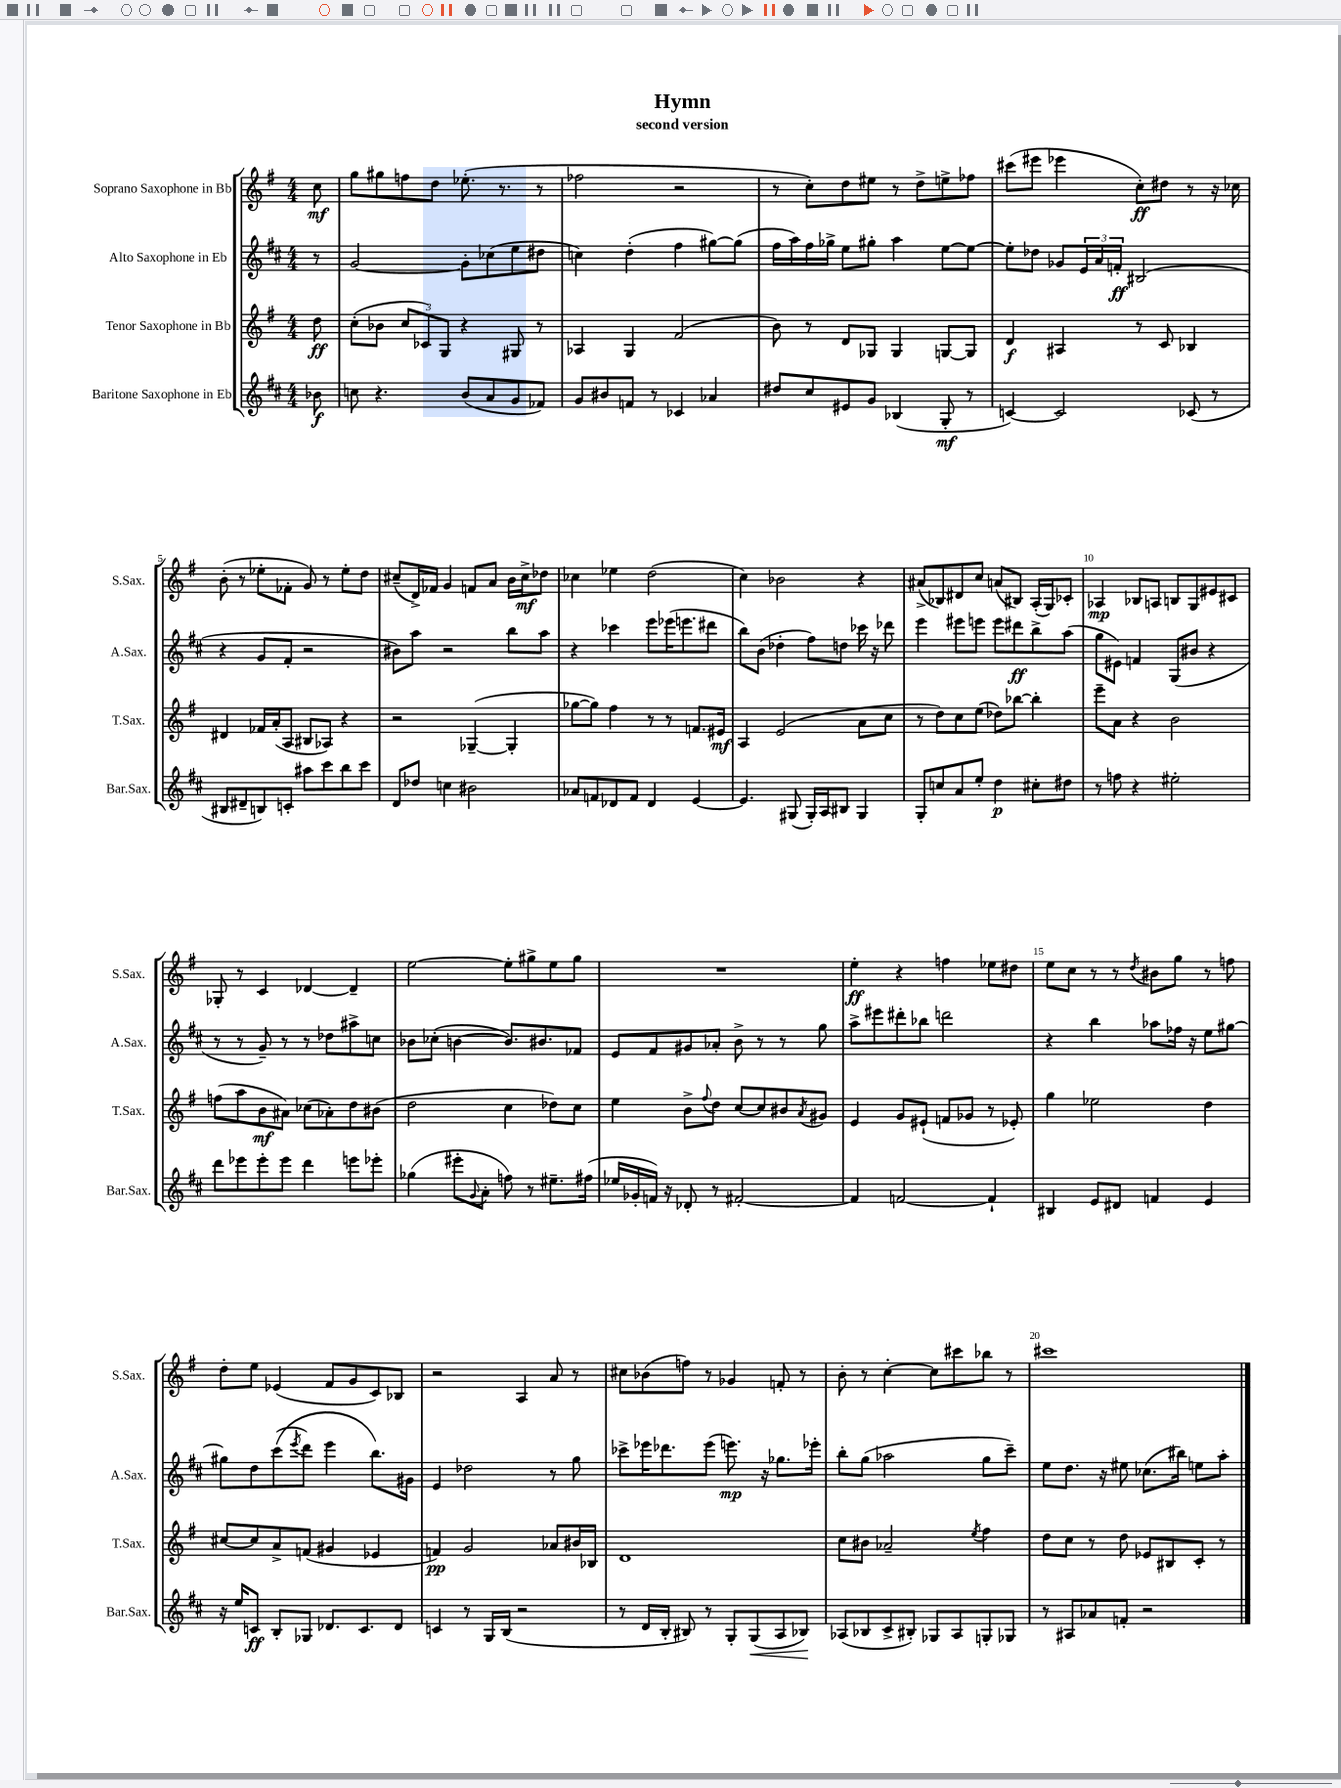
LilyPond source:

\header { title = "Hymn" subtitle = "second version" }
<<
\new StaffGroup <<
\new Staff = "s0" \with { instrumentName = "Soprano Saxophone in Bb" shortInstrumentName = "S.Sax." } {
    \clef treble \key g \major \numericTimeSignature \time 4/4 \partial 8
    c''8\mf |
    g''8 gis''8 f''8 d''8 ees''8.-.( r8. r8 |
    fes''2 r2 |
    r8 c''8-.) d''8 eis''8 r8 d''8-> e''8-> fes''8 |
    cis'''8( eis'''8 ees'''4 c''8-.\ff) dis''8 r8 r16 ces''16 |
    b'8-.( r8 ees''8-. fes'8-. g'8) r8 ees''8-. d''8 |
    cis''8--( d'16->) fes'16 g'4 f'8 a'8 b'16 cis''16->\mf des''8 |
    ces''4 ees''4 d''2( |
    c''4) bes'2 r4 |
    ais'8->( bes8) dis'8 c''8 a'8( bis8) a16-.( g16) ces'8-. |
    aes4\mp bes8 a8 b8 g8 eis'8 cis'8 |
    ges8-. r8 c'4 des'4~ des'4-- |
    e''2~ e''8-. gis''8-> e''8 gis''8 |
    R1 |
    e''4-.\ff r4 f''4 ees''8 dis''8 |
    e''8 c''8 r8 r8 \acciaccatura { d''8 } bis'8 g''8 r8 f''8 |
    d''8-. e''8 ees'4( fis'8 g'8 c'8) bes8 |
    r2 a4 a'8 r8 |
    cis''8 bes'8( f''8) r8 ges'4 f'8-. r8 |
    b'8-. r8 c''4~-. c''8 cis'''8 bes''8 r8 |
    cis'''1 \bar "|." |
}
\new Staff = "s1" \with { instrumentName = "Alto Saxophone in Eb" shortInstrumentName = "A.Sax." } {
    \clef treble \key d \major \numericTimeSignature \time 4/4 \partial 8
    r8 |
    g'2~ g'8-. ces''8( e''8 dis''8 |
    c''4) d''4-.( fis''4 gis''8~) gis''8( |
    fis''16 a''16) fis''16 ges''16-> e''8 gis''8-. a''4 e''8~ e''8~ |
    e''8-. des''8 ges'8 \tuplet 3/2 { e'16 a'16 f'16-.\ff } bis2( |
    r4 g'8 fis'8-. r2 |
    bis'8) a''8 r2 b''8 a''8 |
    r4 ces'''4 e'''8 ees'''16( e'''8. dis'''8 |
    b''8) b'8( des''4-. fis''8) d''8 ces'''16 r16 des'''8 |
    e'''4 eis'''8 e'''8 e'''8 dis'''8\ff b''8-> a''8( |
    g''8 eis'8) f'4 g8( bis'8 r4 |
    r8 r8 g'8--) r8 r8 des''8 ais''8-> c''8 |
    bes'8 ces''8-.( b'4~ b'8.) bis'8. fes'8 |
    e'8 fis'8 gis'8 aes'8-. b'8-> r8 r8 g''8 |
    a''8-> eis'''8 dis'''8-. bes''8 d'''2 |
    r4 b''4 aes''8 fes''16 r16 e''8 gis''8~ |
    gis''8 d''8 cis'''8(\( \acciaccatura { e'''8 } d'''8) e'''4 b''8.\) gis'16 |
    e'4 des''2 r8 g''8 |
    ces'''8-> ees'''16 des'''8. ees'''8( e'''8.\mp) r16 ges''8. ees'''16-. |
    b''8-. g''8( aes''2 g''8 cis'''8--) |
    e''8 d''8. r16 eis''8 ces''8.( bis''16) e''8 a''8-. \bar "|." |
}
\new Staff = "s2" \with { instrumentName = "Tenor Saxophone in Bb" shortInstrumentName = "T.Sax." } {
    \clef treble \key g \major \numericTimeSignature \time 4/4 \partial 8
    d''8\ff |
    c''8-.( bes'8 \tuplet 3/2 { c''8 ces'8) g8 } r4 gis8 r8 |
    aes4 g4 fis'2( |
    b'8) r8 d'8 ges8 ges4 g8~ g8 |
    d'4\f ais4 r8 c'8 bes4 |
    dis'4 fes'16 a'16-.( a8 bis8 aes8) r4 |
    r2 ges4~--( ges4-. |
    ges''8~ ges''8) fis''4 r8 r8 f'8. eis'16\mf |
    a4 e'2( a'8 c''8 |
    r8 d''8) c''8 e''8( des''8) bes''8~ bes''4-. |
    e'''8-- a'8 r4 b'2 |
    f''8( a''8 b'8\mf ais'8) ces''8( aes'8-.) d''8 bis'8( |
    d''2 c''4 des''8) c''8 |
    e''4 b'8-> \appoggiatura { fis''8 } d''8 c''8~ c''8 bis'8 \acciaccatura { a'8 } gis'8 |
    e'4 g'8 eis'8-!( f'8 ges'8 r8 ees'8-.) |
    g''4 ees''2 d''4 |
    cis''8~ cis''8 a'8-> f'8( gis'4 ees'4 |
    f'4\pp) g'2 aes'8 bis'16 bes16 |
    d'1 |
    c''8 bis'8 aes'2-- \acciaccatura { e''8 } fis''4 |
    d''8 c''8 r8 d''8 ees'8 bis8 c'8-. r8 \bar "|." |
}
\new Staff = "s3" \with { instrumentName = "Baritone Saxophone in Eb" shortInstrumentName = "Bar.Sax." } {
    \clef treble \key d \major \numericTimeSignature \time 4/4 \partial 8
    bes'8\f |
    c''8 r4. b'8( a'8 g'8 fes'8) |
    g'8 bis'8 f'8 r8 ces'4 aes'4 |
    dis''8 cis''8 eis'8 g'8 bes4( g8-.\mf r8 |
    c'4~) c'2 ces'8( r8 |
    bis8 dis'8-- b8) c'8-. ais''8 cis'''8 b''8 cis'''8 |
    d'8 des''8 c''4 bis'2 |
    aes'8 f'8 des'8 f'8 des'4 e'4~ |
    e'4. gis8( gis16-.) a16 bis8 gis4 |
    g8-. c''8 a'8 e''8-. d''4\p cis''8-. dis''8 |
    r8 f''8 r4 eis''2-. |
    d'''8 ees'''8 ees'''8-. ees'''8 d'''4 e'''8 ees'''8-. |
    ges''4( eis'''8-. \appoggiatura { g'8 } a'8-. f''8) r8 eis''8.-- fis''16( |
    ees''16 ges'16-. f'16) r16 des'8-. r8 fis'2~-. |
    fis'4 f'2~ f'4-! |
    bis4 e'8 dis'8 f'4 e'4 |
    r16 e''16 c'8\ff b8-. ges8 des'8. c'8. des'8 |
    c'4 r8 g16 b16( r2 |
    r8 d'16 b16-. bis8) r8 g8-. g8\<( a8 bes8\!) |
    aes8( bes8 cis'8-> bis8-.) ges8 aes8 g8-. ges8 |
    r8 ais8 aes'8 f'8-. r2 \bar "|." |
}
>>
>>
\layout { \context { \Score \override BarNumber.break-visibility = ##(#f #t #t) barNumberVisibility = #(every-nth-bar-number-visible 5) } }
